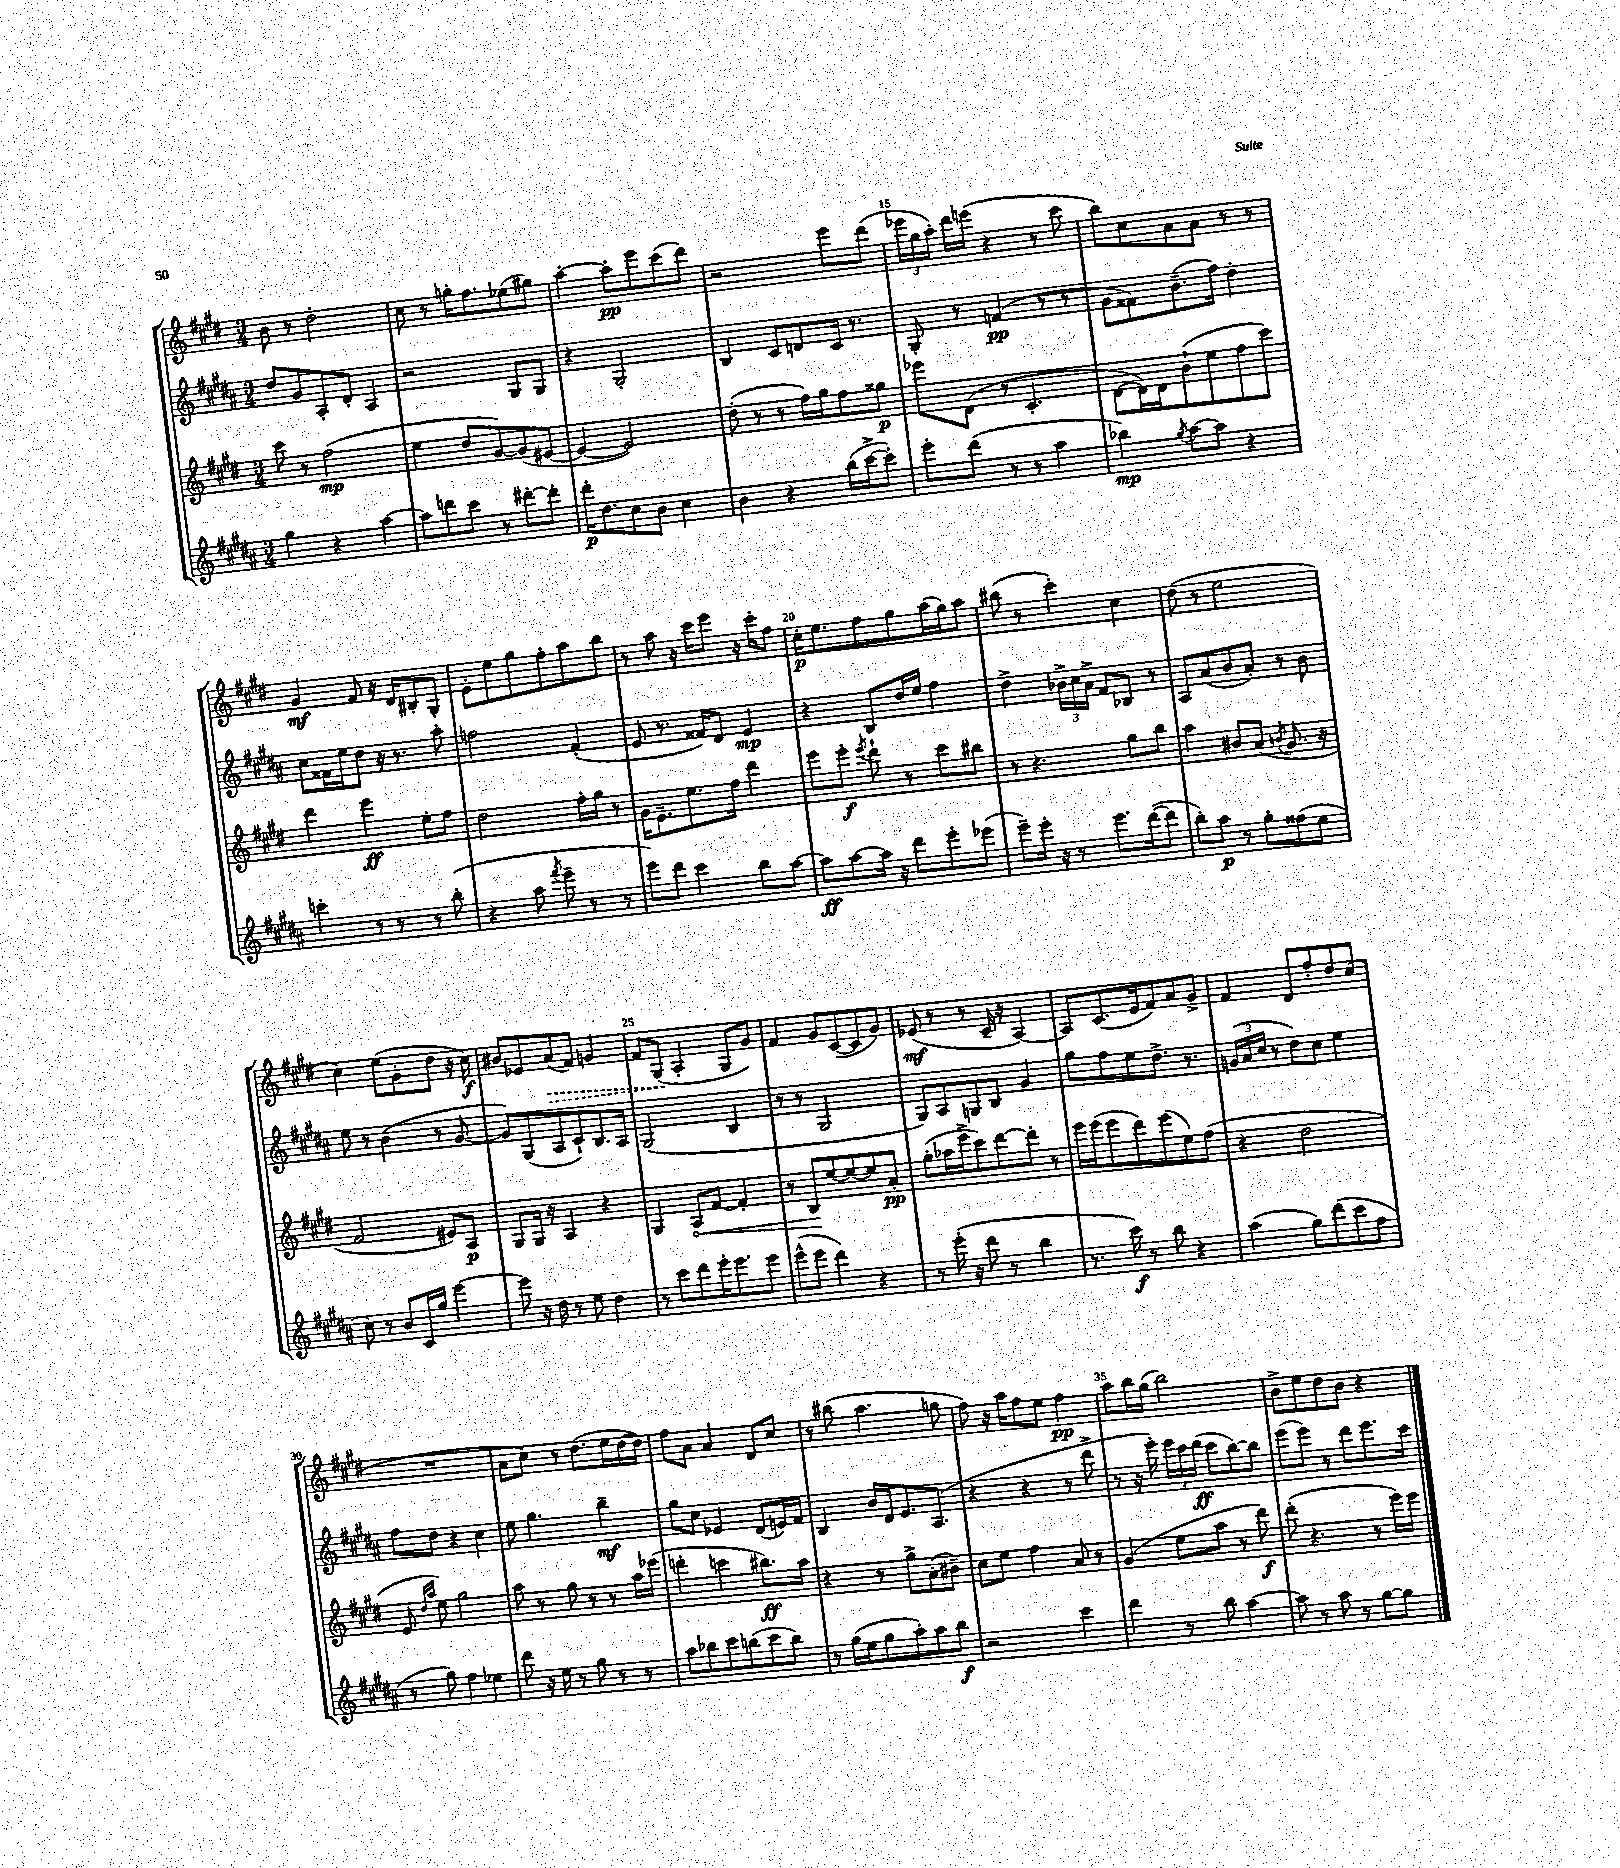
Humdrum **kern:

**kern	**dynam	**kern	**dynam	**kern	**dynam	**kern	**dynam
*part4	*part4	*part3	*part3	*part2	*part2	*part1	*part1
*staff4	*staff4	*staff3	*staff3	*staff2	*staff2	*staff1	*staff1
*clefG2	*	*clefG2	*	*clefG2	*	*clefG2	*
*k[f#c#g#d#a#]	*	*k[f#c#g#d#]	*	*k[f#c#g#d#a#]	*	*k[f#c#g#d#]	*
*M3/4	*	*M3/4	*	*M3/4	*	*M3/4	*
=11	=11	=11	=11	=11	=11	=11	=11
4gg#\	.	8ccc#\	.	8dd#/L	.	8b\	.
.	.	8r	.	8g#/	.	8r	.
4r	.	(2ff#\	mp	8A#'/	.	2dd#'\	.
.	.	.	.	8d#'/J	.	.	.
[4aa#\	.	.	.	4A#/	.	.	.
=12	=12	=12	=12	=12	=12	=12	=12
8aa#\L]	.	4ee\	.	2r	.	8cc#\	.
8dddn\	.	.	.	.	.	8r	.
8ccc#\J	.	8dd#/L	.	.	.	16ggn'\KL	.
.	.	.	.	.	.	8.ff#\	.
8r	.	[8g#/)	.	.	.	.	.
[8ddd#X'\L	.	(8g#/]	.	8G#/L	.	(8ee-X\	.
8ddd#'\J]	.	[8e#X/J	.	8G#/J	.	8gg#X\J)	.
=13	=13	=13	=13	=13	=13	=13	=13
16ddd#'\KL	p	4e#/_	.	4r	.	[4aa'\	.
8.dd#\	.	.	.	.	.	.	.
8cc#\	.	2e#/])	.	2G#'/	.	8aa'\L]	pp
8b\J	.	.	.	.	.	8eee\	.
4cc#\	.	.	.	.	.	(8ccc#\	.
.	.	.	.	.	.	8ddd#\J)	.
=14	=14	=14	=14	=14	=14	=14	=14
4b\	.	(8dd#'\	.	4B/	.	2r	.
.	.	8r	.	.	.	.	.
4r	.	8r	.	8c#/L	.	.	.
.	.	16ff#\LL)	.	8dn/	.	.	.
.	.	16gg#\J	.	.	.	.	.
(16bb\LL	.	8ff#\	.	16c#/Jk	.	8eee\L	.
[16ccc#^\J	.	.	.	8.r	.	.	.
8ccc#'\J])	.	8gg##X\J	p	.	.	(8ddd#\J	.
=15	=15	=15	=15	=15	=15	=15	=15
8eee'\L	.	8eee-X\L	.	8G#'/	.	24eee-X\LL	.
.	.	.	.	.	.	24gg#\	.
.	.	.	.	.	.	24aa'\JJ)	.
(8ddd#\J	.	(8d#\J	.	8r	.	16ddd#\LL	.
.	.	.	.	.	.	(16eeen\JJ	.
8r	.	8r	.	(4fn/	pp	4r	.
8r	.	4.c#'/	.	.	.	.	.
4aa#\	.	.	.	8r	.	8r	.
.	.	.	.	8r	.	8ccc#\	.
=16	=16	=16	=16	=16	=16	=16	=16
4bb-X\)	mp	[8d#\L	.	8g#\L	.	8bb\L)	.
.	.	16d#\L])	.	8f##X\)	.	8cc#\	.
.	.	16d#\J	.	.	.	.	.
8qgg#/	.	.	.	.	.	.	.
[8aa#\L	.	(8b`\	.	(8.b~\	.	8a\	.
8aa#\J]	.	8ee\	.	.	.	8a\J	.
.	.	.	.	16ff#\Jk)	.	.	.
4r	.	8ff#\	.	4dd#'\	.	8r	.
.	.	8ccc#\J)	.	.	.	8r	.
!!LO:LB:g=z
=17	=17	=17	=17	=17	=17	=17	=17
4cccn'\	.	4ddd#\	.	8cc#\L	.	4g#/	mf
.	.	.	.	16f##X\L	.	.	.
.	.	.	.	16ee\J	.	.	.
8r	.	4eee\	ff	8dd#\J	.	8f#/	.
8r	.	.	.	16r	.	16r	.
.	.	.	.	8.r	.	16d#/KL	.
8r	.	8ee'\L	.	.	.	8B#X'/	.
(8bb'\	.	8ff#\J	.	8aa#'\	.	8G#'/J	.
=18	=18	=18	=18	=18	=18	=18	=18
4r	.	2dd#\	.	2ffn\	.	8e'\L	.
.	.	.	.	.	.	8ee\	.
8aa#\	.	.	.	.	.	8gg#\	.
8qfff#/	.	.	.	.	.	.	.
8eee~\	.	.	.	.	.	8ff#'\	.
8r	.	16ff#'\LL	.	(4f#'/	.	8aa\	.
.	.	16gg#\JJ	.	.	.	.	.
8r	.	8r	.	.	.	8bb\J	.
=19	=19	=19	=19	=19	=19	=19	=19
8eee\L)	.	16g#\KL	.	8e/	.	8r	.
.	.	8.e~\	.	.	.	.	.
8ddd#\J	.	.	.	8.r	.	8aa\	.
4ccc#\	.	8.ee\	.	.	.	16r	.
.	.	.	.	16f##X/KL)	.	16ccc#\KL	.
.	.	.	.	8d#/J	.	8eee\J	.
.	.	16ff#\Jk	.	.	.	.	.
8bb\L	.	4ddd#\	.	4e/	mp	16r	.
.	.	.	.	.	.	16ccc#'\KL	.
[8aa#\J	.	.	.	.	.	8ff#\J	.
=20	=20	=20	=20	=20	=20	=20	=20
8aa#\L]	ff	8eee\L	.	4r	.	16cc#'\KL	p
.	.	.	.	.	.	8.ee\	.
[8aa#\	.	8eee'\J	f	.	.	.	.
.	.	8qeee/	.	.	.	.	.
16aa#\Jk]	.	8ddd#`\	.	8B/L	.	8ff#\	.
16r	.	.	.	.	.	.	.
8ddd#\L	.	8r	.	16dd#/L	.	8gg#\	.
.	.	.	.	16ee/JJ	.	.	.
8eee'\	.	8ccc#\L	.	4ff#\	.	(16aa\L	.
.	.	.	.	.	.	16gg#\J)	.
(8eee-X\J	.	8bb#X\J	.	.	.	8aa\J	.
=21	=21	=21	=21	=21	=21	=21	=21
8eee~\L)	.	8r	.	4dd#^\	.	(8bb#X\	.
16eee'\Jk	.	4.r	.	.	.	8r	.
16r	.	.	.	.	.	.	.
8r	.	.	.	24b-X^\LL	.	4ccc#'\)	.
.	.	.	.	24cc#\	.	.	.
.	.	.	.	24a#^\JJ	.	.	.
8.eee\L	.	.	.	8f#/L	.	.	.
.	.	8gg#\L	.	8B-X/J	.	4cc#\	.
([16ddd#\k	.	.	.	.	.	.	.
8ddd#\J]	.	8bb\J	.	8r	.	.	.
=22	=22	=22	=22	=22	=22	=22	=22
8bb'\L)	.	4aa\	.	8A#/L	.	(8dd#\	.
8aa#\J	p	.	.	(8a#/	.	8r	.
8r	.	8b#X/L	.	8b/	.	2ee\	.
8gg#'\L	.	(8a/J	.	8a#'/J)	.	.	.
.	.	8qbn/	.	.	.	.	.
(8ff##X\	.	8.g#/	.	8r	.	.	.
8ee\J	.	.	.	8b\	.	.	.
.	.	16r	.	.	.	.	.
!!LO:LB:g=z
=23	=23	=23	=23	=23	=23	=23	=23
8cc#\)	.	2f#/	.	8ee\	.	4cc#\)	.
8r	.	.	.	8r	.	.	.
8b/L	.	.	.	(4b\	.	(8ee\L	.
16c#/L	.	.	.	.	.	8g#'\	.
16gg#/JJ	.	.	.	.	.	.	.
[4eee\	.	8e#X/L)	.	8r	.	8dd#\J	.
.	.	8A/J	p	[8g#/	.	16r	.
.	.	.	.	.	.	16cc#\)	f
=24	=24	=24	=24	=24	=24	=24	=24
8eee\]	.	8G#/L	.	8g#/L])	.	8b#X/L	.
16r	.	16G#/Jk	.	(8G#/	.	8e-X/	.
16dd#\	.	16r	.	.	.	.	.
!	!	!	!	!	!	!	!LO:HP:b
8r	.	4A/	.	8A#/	.	(8a/	>
8ee\	.	.	.	8c#`/)	.	8f#/J)	.
4dd#\	.	4r	.	8.B/	.	4gn/	.
.	.	.	.	16A#/Jk	.	.	.
=25	=25	=25	=25	=25	=25	=25	=25
8r	.	4G#/	.	(2G#/	.	8f#/L	.
8ccc#\L	.	.	.	.	.	(8G#/J	.
!	!	!	!LO:HP:b	!	!	!	!
8ddd#\	.	8A/L	<	.	.	4A'/	]
16eee'\K	.	[8f#/J	.	.	.	.	.
8.eee\	.	.	.	.	.	.	.
.	.	4f#'/]	.	4B/	.	8G#/L	.
8eee\J	.	.	.	.	.	8g#/J)	.
=26	=26	=26	=26	=26	=26	=26	=26
(8eee^^\L	.	8r	.	8r	.	4f#/	.
8eee\J	.	8B/L	.	8r	.	.	.
4ddd#\)	.	[8ee/	[	2G#/	.	8g#/L	.
.	.	8ee/_	.	.	.	([8c#/	.
4r	.	8ee/]	.	.	.	8c#/]	.
.	.	8a'/J	pp	.	.	8g#/J)	.
=27	=27	=27	=27	=27	=27	=27	=27
8r	.	(8gg#'\L	.	8G#/L)	.	(8e-X/	mf
(16eee'\	.	16aa-X\L	.	8A#/	.	8r	.
16r	.	16eee^\J	.	.	.	.	.
8ddd#\	.	8ccc#\)	.	8Gn/	.	8r	.
8r	.	[8ddd#\	.	8B/J	.	16c#~/	.
.	.	.	.	.	.	16r	.
4bb\	.	8ddd#'\J]	.	4g#/	.	[4A/)	.
.	.	8r	.	.	.	.	.
=28	=28	=28	=28	=28	=28	=28	=28
8.r	.	16eee\LL	.	8gg#\L	.	8A/L]	.
.	.	(16eee\J	.	.	.	.	.
.	.	8eee\	.	8ff#\	.	(8.c#/	.
16ccc#\)	f	.	.	.	.	.	.
8r	.	8ddd#\)	.	8ee\	.	.	.
.	.	.	.	.	.	16e/k	.
8bb\	.	(8eee\	.	8.dd#^\J	.	8f#/)	.
4r	.	8ee\)	.	.	.	8a/	.
.	.	.	.	8.r	.	.	.
.	.	(8ff#\J	.	.	.	8g#^/J	.
=29	=29	=29	=29	=29	=29	=29	=29
(4aa#\	.	4r	.	(24gn/LL	.	4f#/	.
.	.	.	.	24a#/	.	.	.
.	.	.	.	24cc#/JJ	.	.	.
.	.	.	.	8r	.	.	.
8gg#\L)	.	2dd#\	.	8dd#\L)	.	8d#/L	.
(8ddd#\	.	.	.	8cc#\J	.	8ff#'/	.
8ccc#\	.	.	.	4ee\	.	8dd#/	.
8ff#\J	.	.	.	.	.	(8cc#/J	.
!!LO:LB:g=z
=30	=30	=30	=30	=30	=30	=30	=30
8r	.	8e/	.	8ff#\L	.	2.r	.
.	.	16qqdd#/LL	.	.	.	.	.
.	.	16qqaa/JJ	.	.	.	.	.
8gg#\)	.	8ee\)	.	8dd#\J	.	.	.
4ff#\	.	2gg#\	.	4r	.	.	.
4ee-X\	.	.	.	4cc#\	.	.	.
=31	=31	=31	=31	=31	=31	=31	=31
8ddd#\	.	8aa\	.	8ee\	.	8a\L	.
16r	.	8r	.	4.gg#\	.	8cc#\J)	.
16ee\	.	.	.	.	.	.	.
8r	.	8gg#\	.	.	.	8r	.
8gg#\	.	8r	.	.	.	(8.dd#\L	.
8r	.	8r	.	4bb~\	mf	.	.
.	.	.	.	.	.	16ee\L	.
8r	.	16aa\LL	.	.	.	[16dd#\	.
.	.	(16eee-X\JJ	.	.	.	16dd#\JJ])	.
=32	=32	=32	=32	=32	=32	=32	=32
8aa#\L	.	4dddn'\	.	8gg#\L	.	8ff#\L	.
8bb-X\	.	.	.	8cc#\J	.	8a\J	.
8ccc#\	.	4cccn\	.	4e-X/	.	4a/	.
(8bbn\	.	.	.	.	.	.	.
8ccc#\	.	8.bb#X\L)	ff	(8d#/L	.	8d#/L	.
8bb\J)	.	.	.	16en/L)	.	8cc#/J	.
.	.	16aa\Jk	.	16f#/JJ	.	.	.
=33	=33	=33	=33	=33	=33	=33	=33
8r	.	4r	.	4B/	.	8r	.
(16gg#\LL	.	.	.	.	.	(8bb#X\	.
16ee\J	.	.	.	.	.	.	.
8gg#\	.	8r	.	16b/LL	.	4.aa\	.
.	.	.	.	16d#/J	.	.	.
8aa#'\)	.	8gg#^\L	.	8.e/	.	.	.
8aa#\	.	(8a'\	.	.	.	.	.
.	.	.	.	(8.A#/J	.	.	.
8bb\J	f	8b#X~\J)	.	.	.	8ggn\	.
=34	=34	=34	=34	=34	=34	=34	=34
2r	.	8cc#\L	.	4r	.	8ff#\)	.
.	.	8ee\J	.	.	.	16r	.
.	.	.	.	.	.	16aa\KL	.
.	.	4ff#\	.	4r	.	8ff#\	.
.	.	.	.	.	.	8ee\J	.
4ccc#\	.	8a/	.	8r	.	4ff#\	pp
.	.	8r	.	8ddd#^\	.	.	.
=35	=35	=35	=35	=35	=35	=35	=35
4ddd#\	.	(4g#/	.	8r	.	8aa\L	.
.	.	.	.	16r	.	16bb\L	.
.	.	.	.	16eee'\)	.	(16gg#\JJ	.
8r	.	8ee\L	.	24eee\LL	.	2bb\)	.
.	.	.	.	24ccc#\	.	.	.
.	.	.	.	(24ddd#\JJ	ff	.	.
8bb\	.	8aa\J	.	8ccc#\L	.	.	.
[4aa#\	.	8r	.	[8bb\)	.	.	.
.	.	8ddd#\)	f	8bb\J]	.	.	.
=36	=36	=36	=36	=36	=36	=36	=36
8aa#\]	.	(8ddd#'\	.	(8eee\L	.	8b^\L	.
8r	.	4.r	.	8eee\J)	.	8ee\	.
8aa#\	.	.	.	8r	.	8dd#\	.
8r	.	.	.	8ddd#\L	.	8b\J	.
[8gg#\L	.	8r	.	8.eee\	.	4r	.
8gg#\J]	.	16eee\LL)	.	.	.	.	.
.	.	16eee\JJ	.	16ccc#\Jk	.	.	.
==	==	==	==	==	==	==	==
*-	*-	*-	*-	*-	*-	*-	*-
